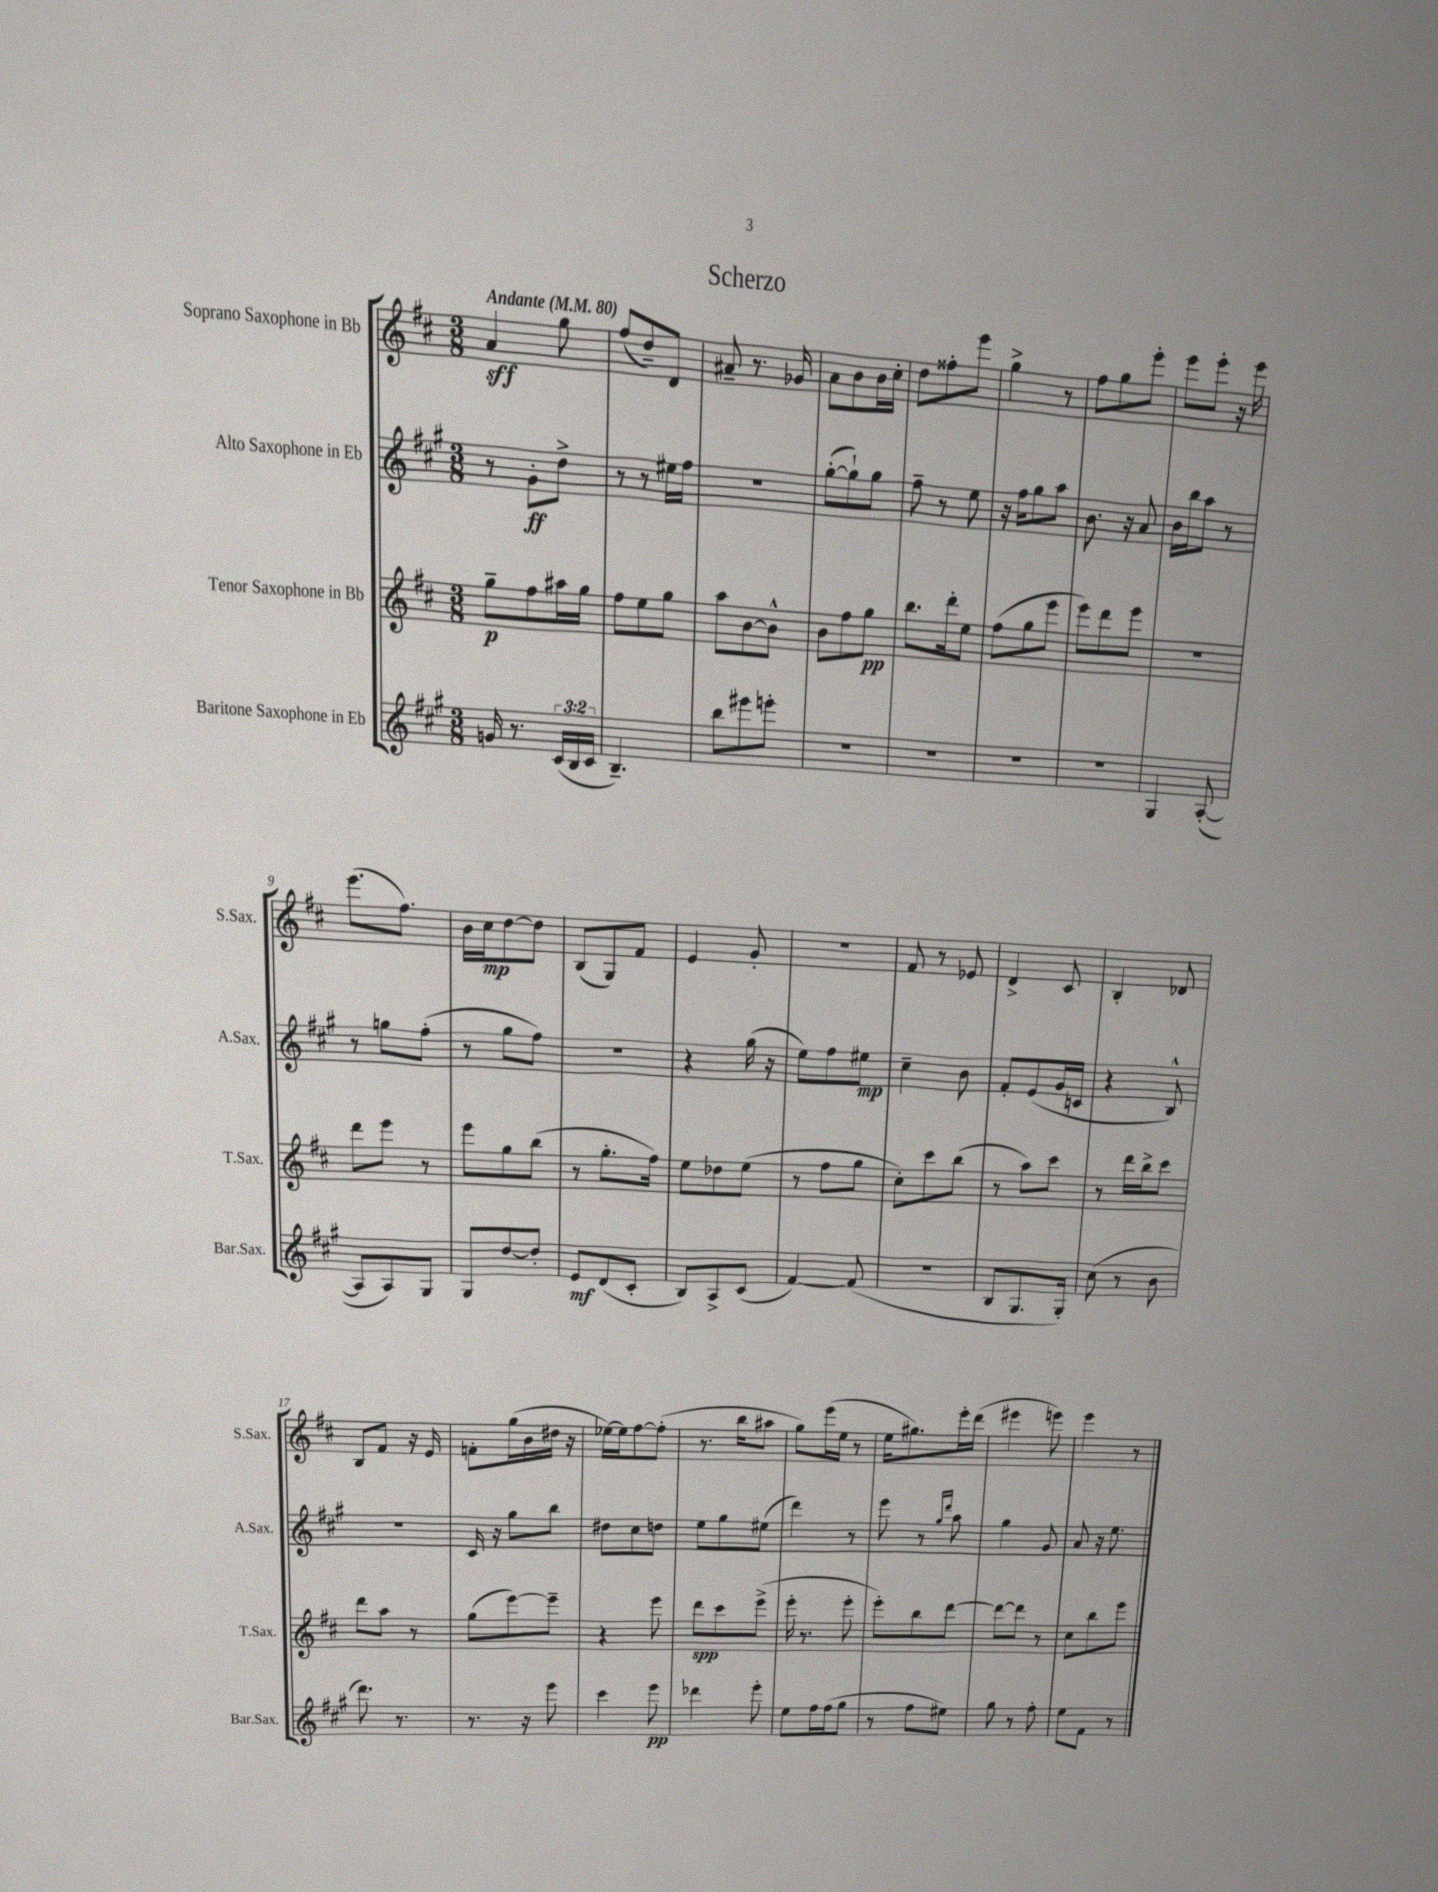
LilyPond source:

\header { title = "Scherzo" }
<<
\new StaffGroup <<
\new Staff = "s0" \with { instrumentName = "Soprano Saxophone in Bb" shortInstrumentName = "S.Sax." } {
    \clef treble \key d \major \numericTimeSignature \time 3/8 \tempo "Andante" 4 = 80
    a'4\sff g''8 |
    fis''8( d''8--) d'8 |
    ais'8-- r8. ges'16 |
    a'8 b'8 b'16 cis''16-. |
    d''8 fisis''8-. e'''8 |
    g''4-> r8 |
    fis''8 g''8 e'''8-. |
    e'''8 e'''8-. r16 e'''16 |
    e'''8.( fis''8.) |
    b'16 cis''16\mp d''8~ d''8 |
    b8( g8) fis'8 |
    e'4 g'8-. |
    R4. |
    fis'8 r8 ees'8 |
    d'4-> cis'8 |
    b4-. des'8 |
    b8 fis'8 r16 e'16 |
    f'8-. g''16( b'16 dis''16 r16 |
    ees''16~) ees''16 fis''8~ fis''8-.( |
    r8. b''16 ais''8 |
    g''8) e'''16( e''16 r8 |
    e''16 gis''8.) e'''16-. d'''16( |
    eis'''4 e'''8) |
    e'''4 r8 \bar "|." |
}
\new Staff = "s1" \with { instrumentName = "Alto Saxophone in Eb" shortInstrumentName = "A.Sax." } {
    \clef treble \key a \major \numericTimeSignature \time 3/8
    r8 gis'8-.\ff d''8-> |
    r8 r8 eis''16 fis''16 |
    R4. |
    gis''8~-.( gis''8-!) gis''8 |
    fis''8-- r8 e''8 |
    r16 fis''16 gis''8 a''8 |
    b'8. r16 a'8 |
    b'16 b''16 a''8 r8 |
    r8 g''8 fis''8-.( |
    r8 gis''8 fis''8) |
    R4. |
    r4 gis''16( r16 |
    e''8) fis''8 eis''8\mp |
    cis''4-- b'8 |
    fis'8-. e'8( gis'16 c'16 |
    r4 b8-^) |
    R4. |
    cis'16 r16 gis''8 b''8 |
    dis''8 cis''8 d''8 |
    e''8 gis''8 eis''8( |
    d'''4) r8 |
    e'''8 r8 \grace { gis''16 d'''16 } a''8 |
    gis''4 gis'8 |
    a'8 r16 e''8. \bar "|." |
}
\new Staff = "s2" \with { instrumentName = "Tenor Saxophone in Bb" shortInstrumentName = "T.Sax." } {
    \clef treble \key d \major \numericTimeSignature \time 3/8
    g''8--\p fis''8 ais''16 g''16 |
    fis''8 e''8 g''8 |
    a''8 b'8~ b'8-^ |
    b'8 fis''8 g''8\pp |
    b''8. d'''16-. e''8 |
    fis''8( g''8 e'''8 |
    e'''8) d'''8 e'''8 |
    r4. |
    d'''8 e'''8 r8 |
    e'''8 g''8 b''8( |
    r8 g''8.-. fis''16) |
    e''8 des''8 e''8( |
    r8 fis''8 g''8 |
    cis''8-.) cis'''8 b''8( |
    r8 a''8) cis'''8 |
    r8 d'''16 b''16-> cis'''8 |
    d'''8 a''8 r8 |
    g''8( e'''8~) e'''8-- |
    r4 e'''8 |
    d'''8\spp cis'''8 e'''8->( |
    e'''16-. r8. e'''8-. |
    e'''8-.) b''8 d'''8~ |
    d'''8~ d'''8 r8 |
    cis''8 b''8 e'''8 \bar "|." |
}
\new Staff = "s3" \with { instrumentName = "Baritone Saxophone in Eb" shortInstrumentName = "Bar.Sax." } {
    \clef treble \key a \major \numericTimeSignature \time 3/8 \override Staff.TupletNumber.text = #tuplet-number::calc-fraction-text
    g'16 r8. \tuplet 3/2 { cis'16( b16 cis'16 } |
    b4.--) |
    b''8 eis'''8 e'''8-. |
    R4. |
    R4. |
    R4. |
    R4. |
    gis4 a8~-.( |
    a8 a8) gis8 |
    gis8 d''8~ d''8-. |
    e'8\mf d'8( cis'8-. |
    b8) a8-> cis'8( |
    fis'4~) fis'8( |
    R4. |
    b8 gis8. gis16-.) |
    cis''8( r8 b'8 |
    d'''8.) r8. |
    r8. r16 e'''8 |
    cis'''4 e'''8\pp |
    des'''4 e'''8-. |
    e''8 fis''16 fis''16( gis''8 |
    r8 fis''8 eis''8) |
    gis''8 r8 fis''8-. |
    e''8 fis'8 r8 \bar "|." |
}
>>
>>
